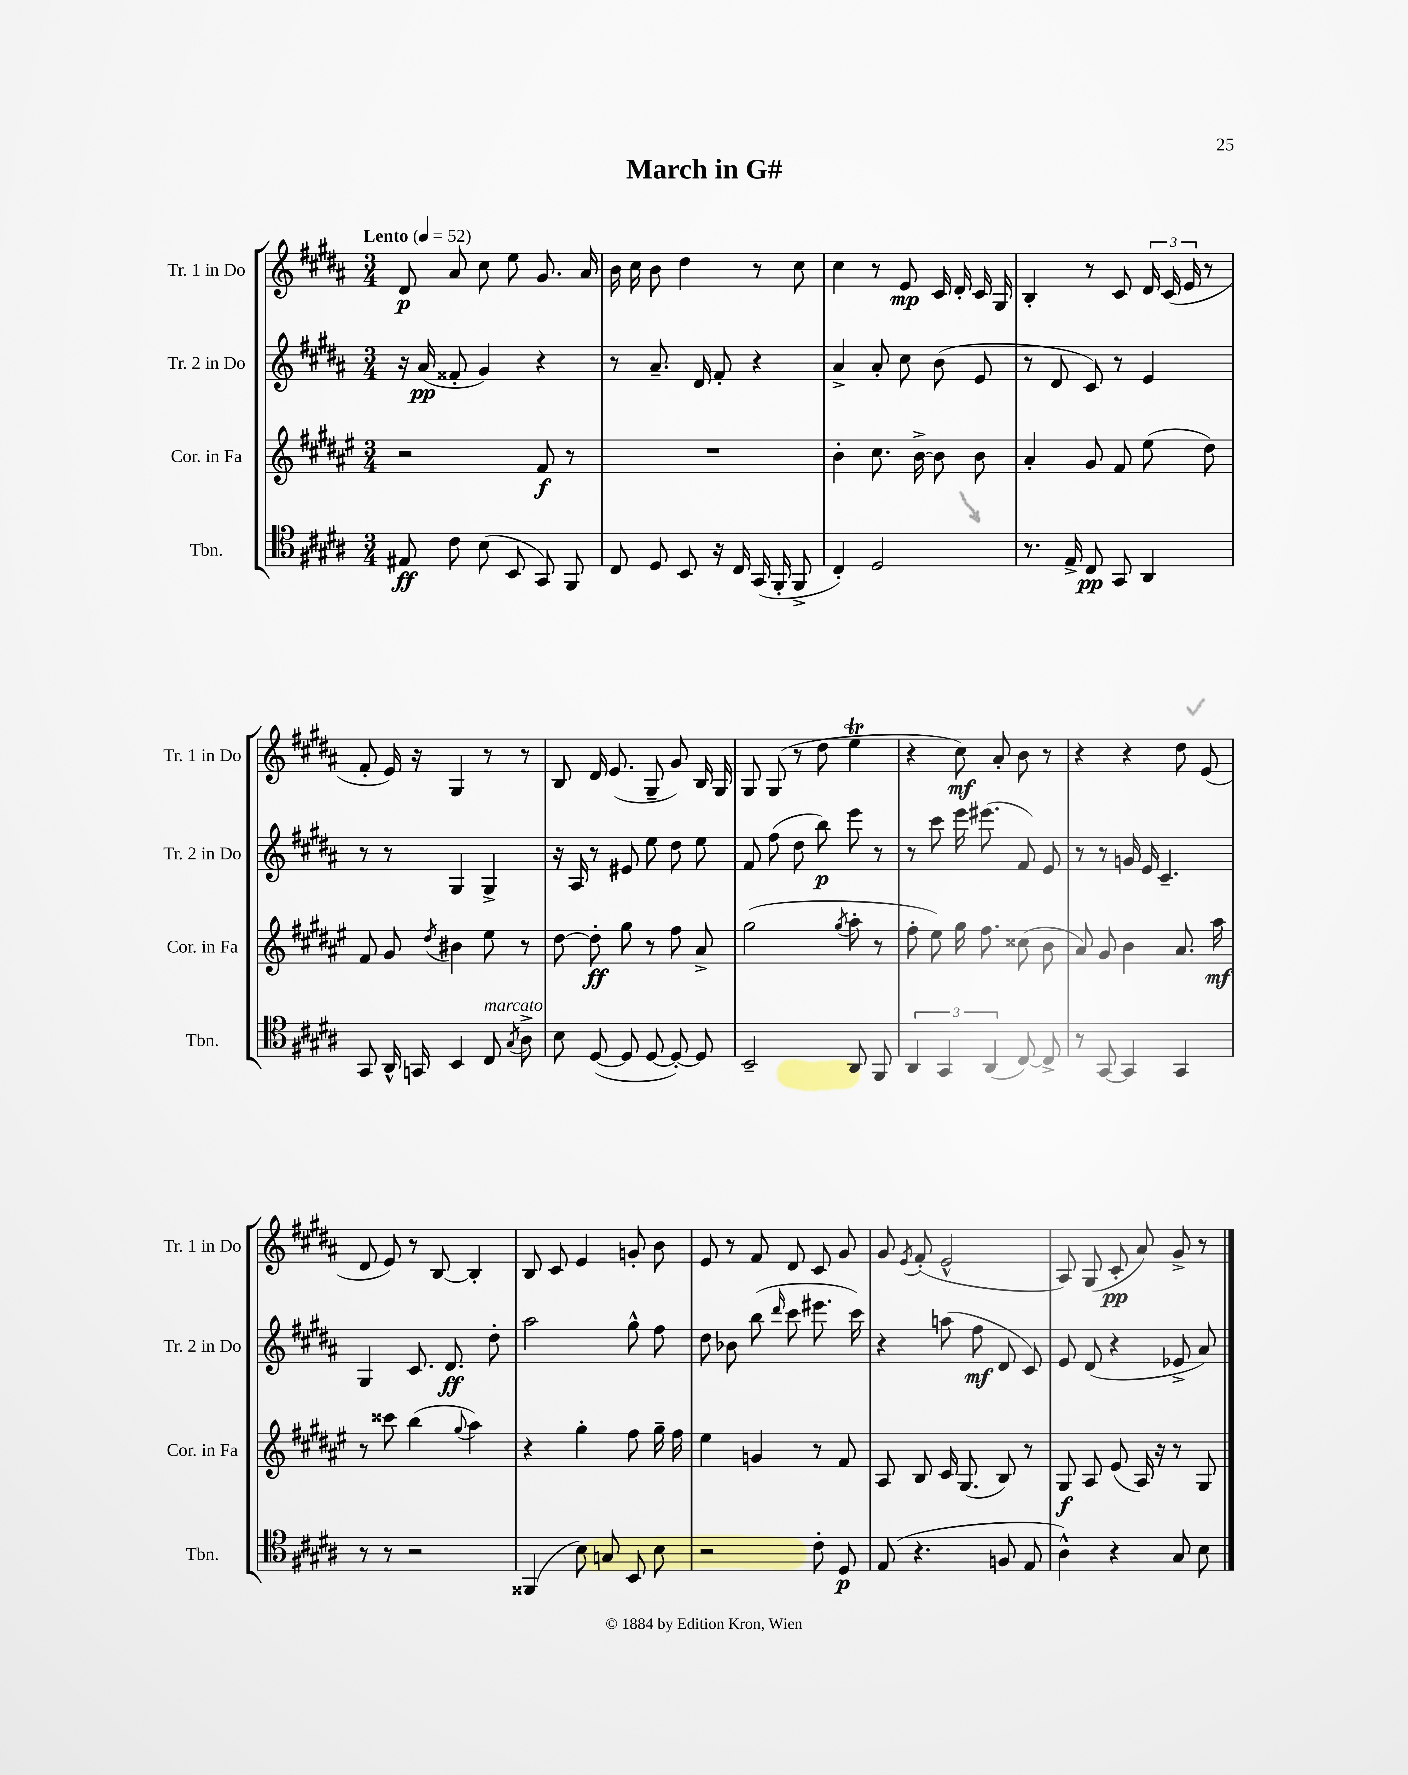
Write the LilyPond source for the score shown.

\header { title = "March in G#" }
<<
\new StaffGroup <<
\new Staff = "s0" \with { instrumentName = "Tr. 1 in Do" shortInstrumentName = "Tr. 1 in Do" } {
    \clef treble \key b \major \numericTimeSignature \time 3/4 \tempo "Lento" 4 = 52
    \autoBeamOff dis'8\p ais'8 cis''8 e''8 gis'8. ais'16 |
    b'16 cis''16 b'8 dis''4 r8 cis''8 |
    cis''4 r8 e'8\mp cis'16 dis'16-. cis'16 gis16 |
    b4-. r8 cis'8 \tuplet 3/2 { dis'16 cis'16( e'16 } r8 |
    fis'8-. e'16) r16 gis4 r8 r8 |
    b8 dis'16 e'8.( gis8-- gis'8) b16 gis16 |
    gis8 gis8( r8 dis''8 e''4\trill |
    r4 cis''8\mf) ais'8-. b'8 r8 |
    r4 r4 dis''8 e'8( |
    dis'8 e'8) r8 b8~ b4-. |
    b8 cis'8 e'4 g'8-. b'8 |
    e'8 r8 fis'8 dis'8 cis'8 gis'8 |
    gis'8 \acciaccatura { e'8 } fis'8-.( e'2-^ |
    ais8) gis8( cis'8-.\pp ais'8) gis'8-> r8 \bar "|." |
}
\new Staff = "s1" \with { instrumentName = "Tr. 2 in Do" shortInstrumentName = "Tr. 2 in Do" } {
    \clef treble \key b \major \numericTimeSignature \time 3/4
    \autoBeamOff r16 ais'16\pp( fisis'8-. gis'4) r4 |
    r8 ais'8.-- dis'16 fis'8-. r4 |
    ais'4-> ais'8-. cis''8 b'8( e'8 |
    r8 dis'8 cis'8) r8 e'4 |
    r8 r8 gis4 gis4-> |
    r16 ais16 r8 eis'8 e''8 dis''8 e''8 |
    fis'8 fis''8( dis''8 b''8\p) e'''8 r8 |
    r8 cis'''8 e'''16 eis'''8.( fis'8) e'8 |
    r8 r8 g'16 e'16 cis'4.-- |
    gis4 cis'8. dis'8.\ff dis''8-. |
    ais''2 gis''8-^ fis''8 |
    dis''8 bes'8 b''8( \grace { dis'''16 } cis'''8 eis'''8. cis'''16) |
    r4 a''8( fis''8\mf dis'8 cis'8) |
    e'8 dis'8( r4 ees'8-> ais'8) \bar "|." |
}
\new Staff = "s2" \with { instrumentName = "Cor. in Fa" shortInstrumentName = "Cor. in Fa" } {
    \clef treble \key fis \major \numericTimeSignature \time 3/4
    \autoBeamOff r2 fis'8\f r8 |
    R2. |
    b'4-. cis''8. b'16~-> b'8 b'8 |
    ais'4-. gis'8 fis'8 eis''8( dis''8) |
    fis'8 gis'8 \acciaccatura { dis''8 } bis'4 eis''8 r8 |
    dis''8~ dis''8-.\ff gis''8 r8 fis''8 ais'8-> |
    gis''2( \acciaccatura { gis''8 } ais''8-. r8 |
    fis''8-. eis''8) gis''16 fis''8. cisis''8( b'8 |
    ais'8) gis'8 b'4 ais'8. ais''16\mf |
    r8 cisis'''8 b''4( \appoggiatura { gis''8 } ais''4) |
    r4 gis''4-. fis''8 gis''16-- fis''16 |
    eis''4 g'4 r8 fis'8 |
    ais8 b8 cis'16 gis8.( b8) r8 |
    gis8\f ais8 eis'8( ais16) r16 r8 gis8 \bar "|." |
}
\new Staff = "s3" \with { instrumentName = "Tbn." shortInstrumentName = "Tbn." } {
    \clef tenor \key b \major \numericTimeSignature \time 3/4
    \autoBeamOff eis8\ff cis'8 b8( b,8 gis,8) fis,8 |
    cis8 dis8 b,8 r16 cis16 gis,16( fis,16-. fis,8-> |
    cis4-.) dis2 |
    r8. e16-> cis8\pp gis,8 ais,4 |
    gis,8 ais,16-^ g,16 b,4 cis8^\markup { \italic "marcato" } \acciaccatura { gis8 } ais8-> |
    b8 dis8~( dis8 dis8~ dis8~-.) dis8 |
    b,2-- ais,8 fis,8 |
    \tuplet 3/2 { ais,4 gis,4 ais,4( } cis8~) cis8-> |
    r8 gis,8~ gis,4 gis,4 |
    r8 r8 r2 |
    fisis,4( b8) g8 b,8 b8 |
    r2 cis'8-. dis8\p |
    e8( r4. f8 e8 |
    ais4-^) r4 gis8 b8 \bar "|." |
}
>>
>>
\layout { \context { \Score \remove "Bar_number_engraver" } }
